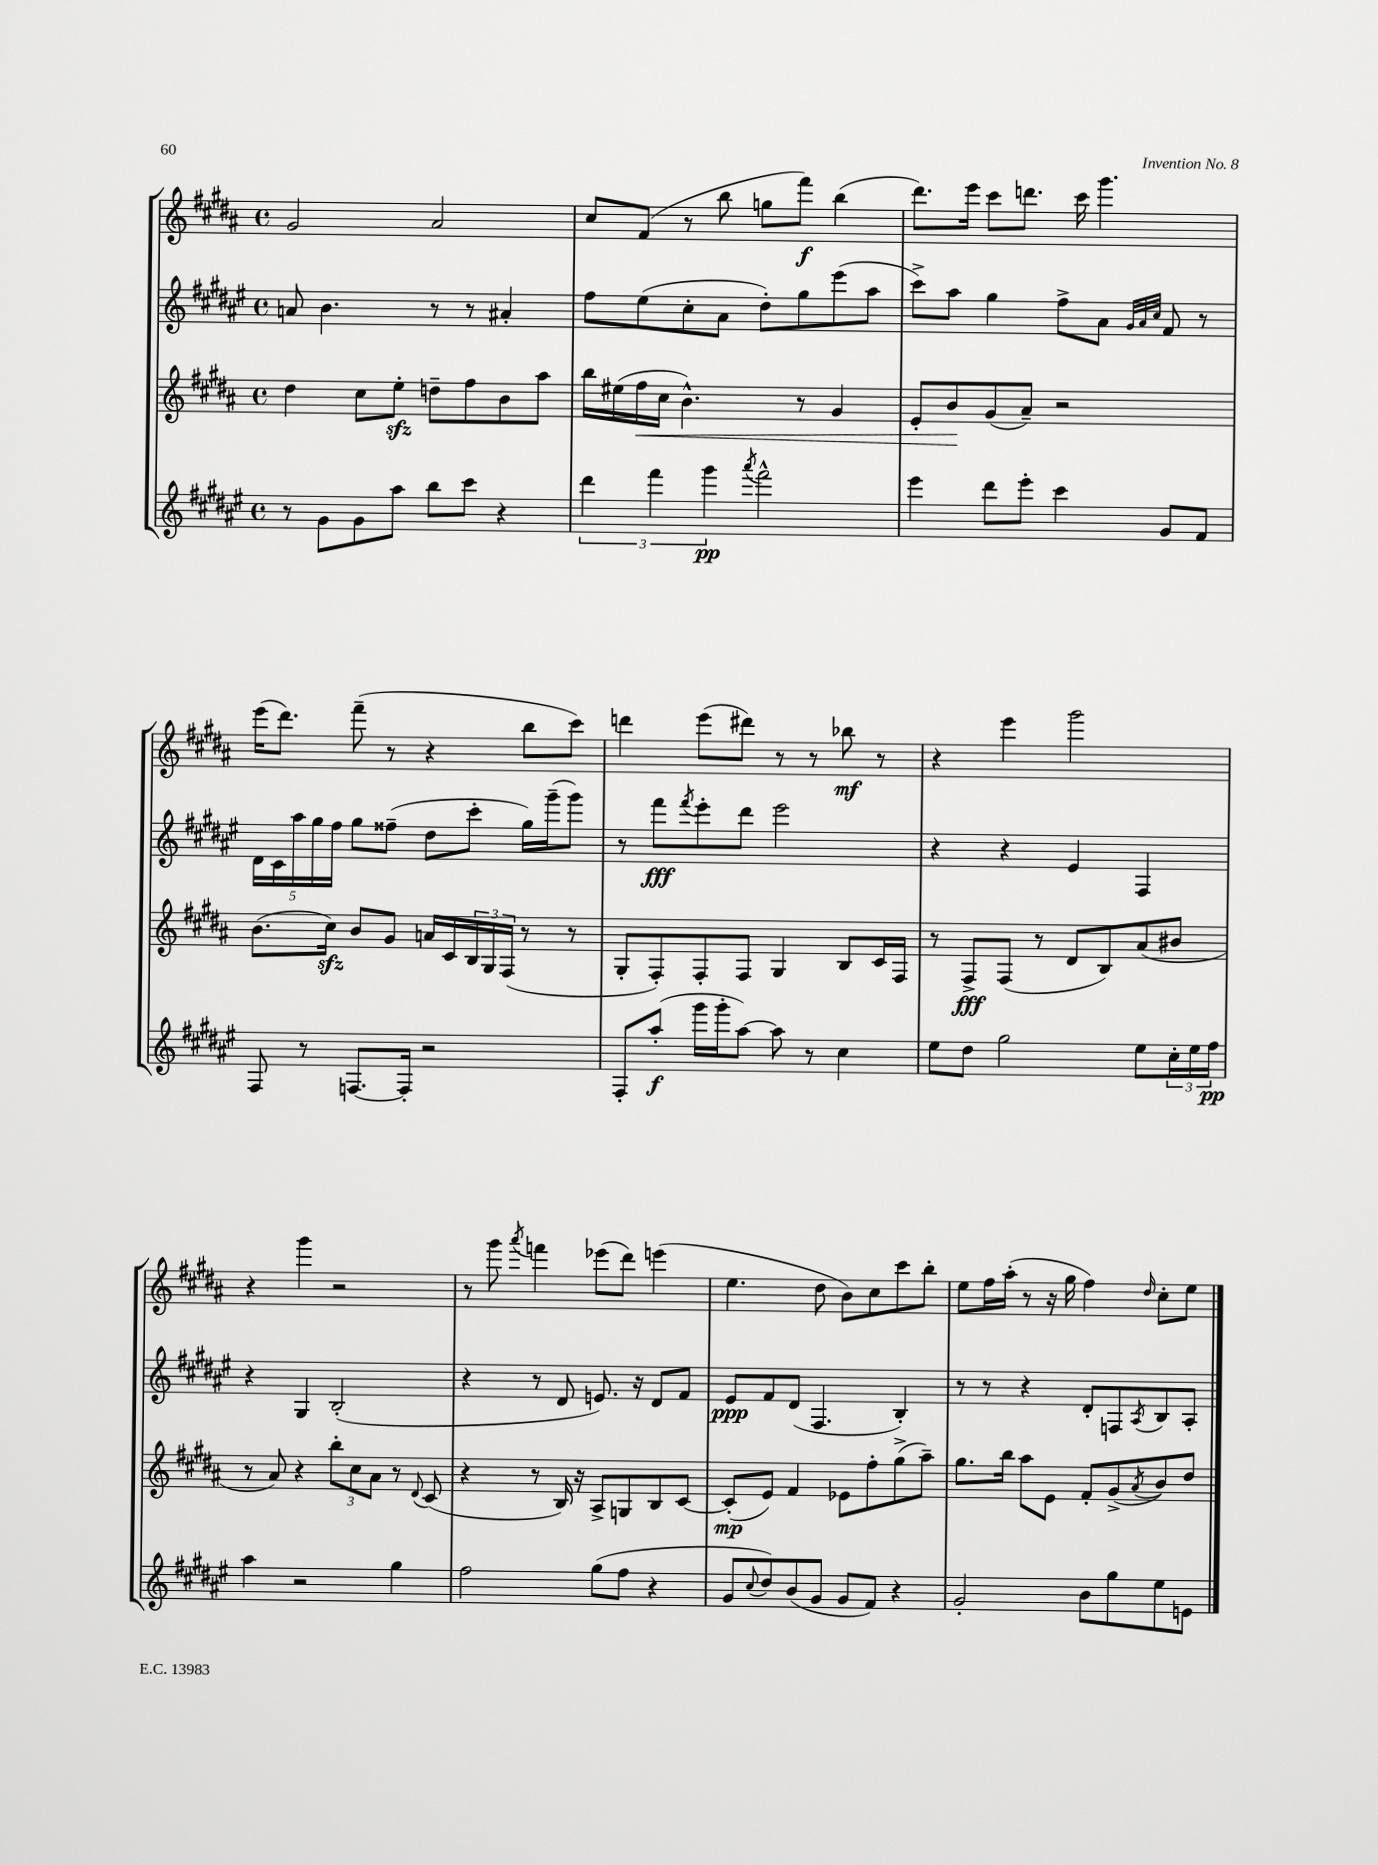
<<
\new StaffGroup <<
\new Staff = "s0" {
    \clef treble \key b \major \defaultTimeSignature \time 4/4
    gis'2 ais'2 |
    cis''8 fis'8( r8 b''8 g''8 fis'''8\f) b''4( |
    dis'''8.) e'''16 cis'''8 d'''8. cis'''16 gis'''4. |
    e'''16( dis'''8.) fis'''8--( r8 r4 b''8 cis'''8) |
    d'''4 e'''8( dis'''8) r8 r8 bes''8\mf r8 |
    r4 e'''4 gis'''2 |
    r4 gis'''4 r2 |
    r8 gis'''8 \acciaccatura { ais'''8 } f'''4 ees'''8( dis'''8) e'''4( |
    e''4. dis''8 b'8) cis''8 cis'''8 b''8-. |
    e''8 fis''16 ais''16-.( r8 r16 gis''16 fis''4) \grace { dis''16 } cis''8-. e''8 \bar "|." |
}
\new Staff = "s1" {
    \clef treble \key fis \major \defaultTimeSignature \time 4/4
    a'8 b'4. r8 r8 ais'4-. |
    fis''8 eis''8( cis''8-. ais'8 dis''8-.) gis''8 eis'''8( ais''8 |
    cis'''8->) ais''8 gis''4 fis''8-> ais'8 \grace { gis'32 ais'32 cis''32 } fis'8 r8 |
    \tuplet 5/4 { dis'16 cis'16 ais''16 gis''16 fis''16 } gis''8 fisis''8--( dis''8 cis'''8-. gis''16) gis'''16--( gis'''8) |
    r8 fis'''8\fff \acciaccatura { fis'''8 } eis'''8-. dis'''8 eis'''2 |
    r4 r4 eis'4 fis4 |
    r4 gis4 b2-.( |
    r4 r8 dis'8 e'8.) r16 dis'8 fis'8 |
    eis'8\ppp fis'8 dis'8( fis4. b4-.) |
    r8 r8 r4 dis'8-. f8 \acciaccatura { ais8 } b8 ais8-. \bar "|." |
}
\new Staff = "s2" {
    \clef treble \key b \major \defaultTimeSignature \time 4/4
    dis''4 cis''8 e''8-.\sfz d''8-- fis''8 b'8 ais''8 |
    b''16 eis''16( fis''16\< cis''16 b'4.-^) r8 gis'4 |
    e'8-. b'8\! gis'8( ais'8--) r2 |
    b'8.( cis''16\sfz) b'8 gis'8 a'16 cis'16 \tuplet 3/2 { b16 gis16 fis16( } r8 r8 |
    gis8-. fis8-.) fis8-. fis8 gis4 b8 cis'16 fis16 |
    r8 fis8->\fff fis8( r8 dis'8 b8) ais'8( bis'8 |
    r8 ais'8) r4 \tuplet 3/2 { b''8-. cis''8 ais'8 } r8 \appoggiatura { dis'8 } cis'8( |
    r4 r8 b16) r16 ais8-> g8 b8 cis'8~ |
    cis'8-.\mp( e'8) fis'4 ees'8 fis''8-. gis''8->( ais''8--) |
    gis''8. b''16 ais''8 e'8 fis'8-. gis'8->( \acciaccatura { ais'8 } b'8) dis''8 \bar "|." |
}
\new Staff = "s3" {
    \clef treble \key fis \major \defaultTimeSignature \time 4/4
    r8 gis'8 gis'8 ais''8 b''8 cis'''8 r4 |
    \tuplet 3/2 { dis'''4 fis'''4 gis'''4\pp } \acciaccatura { ais'''8 } fis'''2-^ |
    eis'''4 dis'''8 eis'''8-. cis'''4 gis'8 fis'8 |
    fis8 r8 f8.~ f16-. r2 |
    fis8-. ais''8-.\f( gis'''16 gis'''16-. ais''8~) ais''8 r8 cis''4 |
    eis''8 dis''8 gis''2 eis''8 \tuplet 3/2 { cis''16-. eis''16 fis''16\pp } |
    ais''4 r2 gis''4 |
    fis''2 gis''8( fis''8 r4 |
    gis'8 \appoggiatura { cis''8 } dis''8) b'8( gis'8 gis'8 fis'8) r4 |
    gis'2-. b'8 gis''8 eis''8 e'8 \bar "|." |
}
>>
>>
\layout { \context { \Score \remove "Bar_number_engraver" } }
